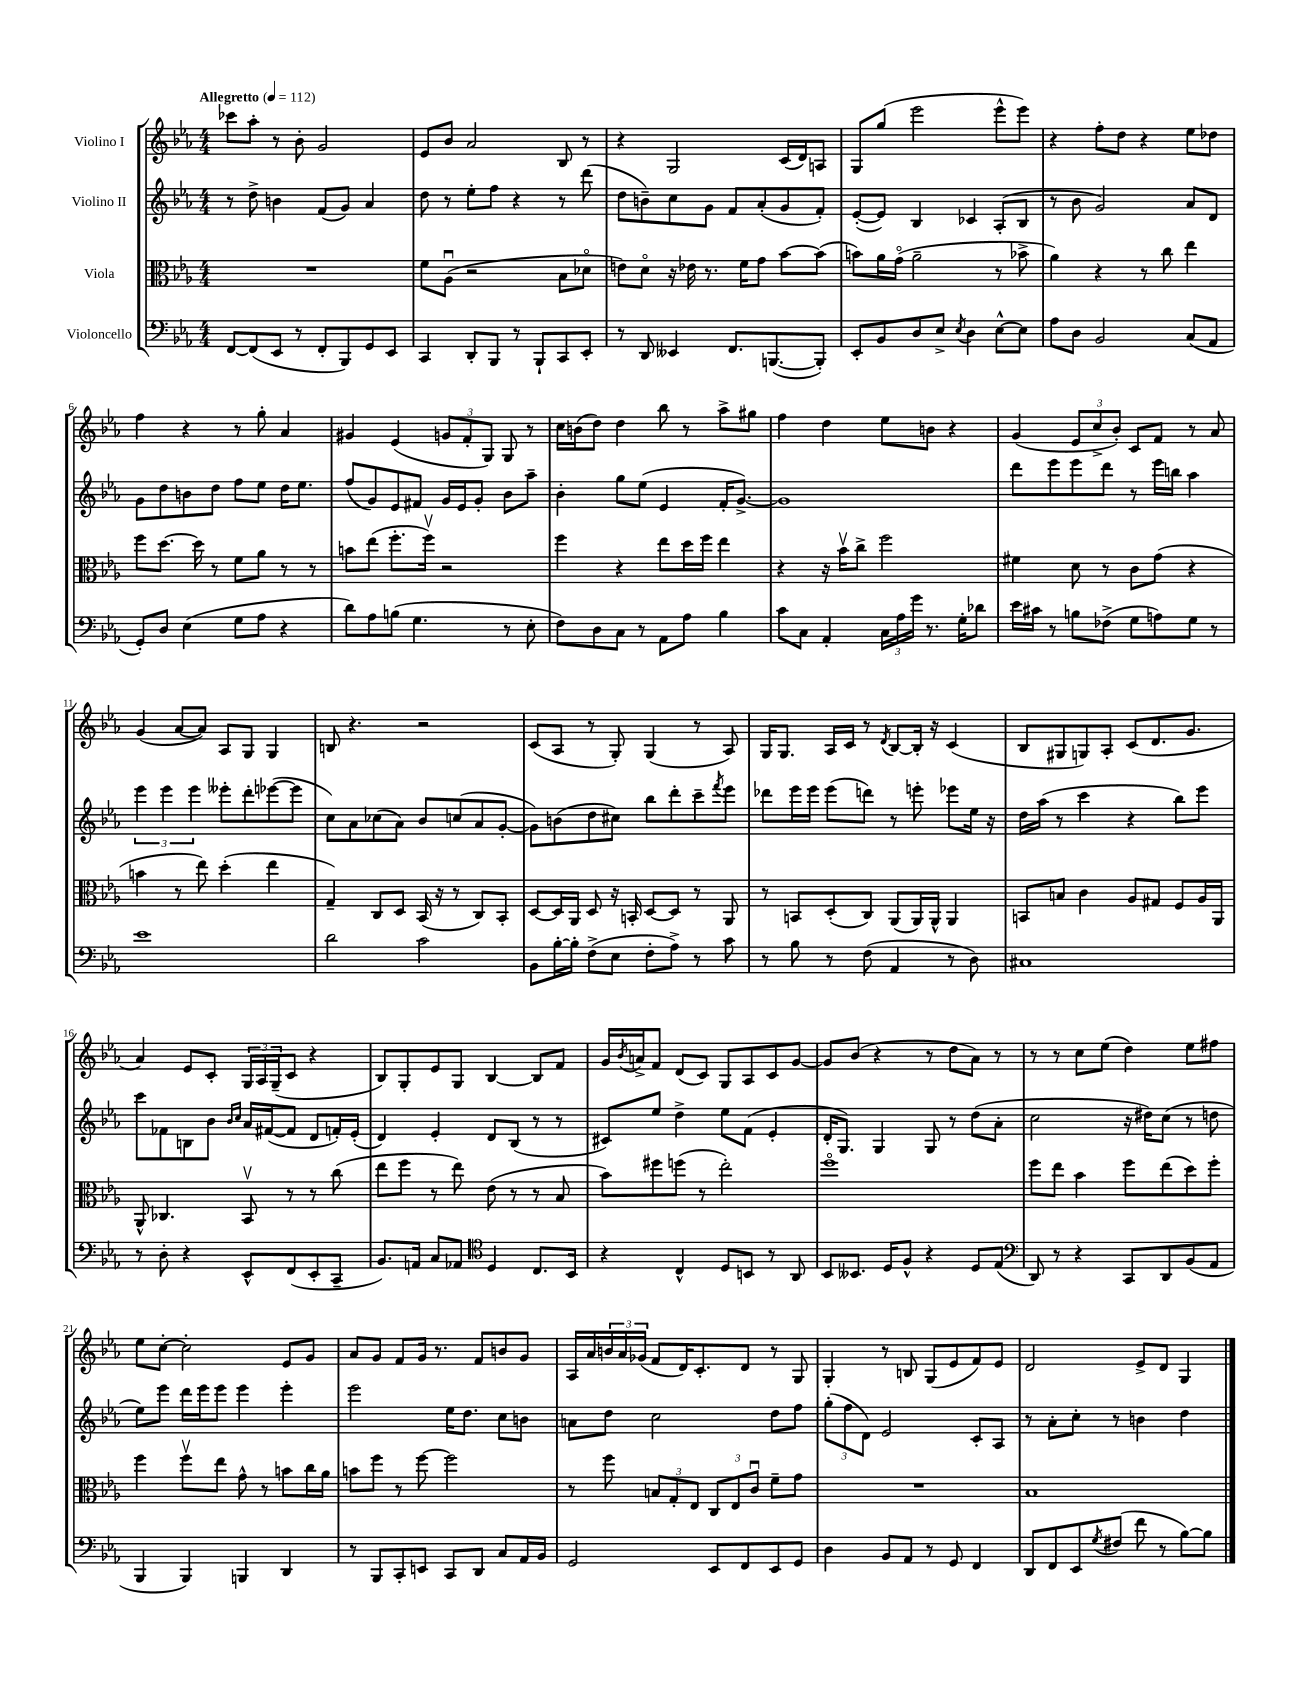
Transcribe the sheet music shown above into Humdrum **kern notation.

**kern	**kern	**kern	**kern
*part4	*part3	*part2	*part1
*staff4	*staff3	*staff2	*staff1
*I"Violoncello	*I"Viola	*I"Violino II	*I"Violino I
*clefF4	*clefC3	*clefG2	*clefG2
*k[b-e-a-]	*k[b-e-a-]	*k[b-e-a-]	*k[b-e-a-]
*M4/4	*M4/4	*M4/4	*M4/4
*MM112	*MM112	*MM112	*MM112
=1	=1	=1	=1
!	!	!	!LO:TX:a:B:t=Allegretto
[8FF/L	1r	8r	8ccc-X\L
(8FF/]	.	8dd^\	8aa-'\J
8EE-/J	.	4bn\	8r
8r	.	.	8b-'\
8FF'/L	.	(8f/L	2g/
8BBB-/)	.	8g/J)	.
8GG/	.	4a-/	.
8EE-/J	.	.	.
=2	=2	=2	=2
4CC/	8f\L	8dd\	8e-/L
.	(8A-u\J	8r	8b-/J
8DD'/L	2r	8ee-'\L	2a-/
8BBB-/J	.	8ff\J	.
8r	.	4r	.
8BBB-`/L	.	.	.
8CC/	8B-\L	8r	8B-/
8EE-'/J	8d-X\J	(8ddd\	8r
=3	=3	=3	=3
8r	8en\L)	8dd\L	4r
8DD/	8d\J	8bn~\)	.
4EE--X/	16r	8cc\	2G/
.	16e-X\	.	.
.	8.r	8g\J	.
8.FF/L	.	8f/L	.
.	16f\KL	.	.
.	8g\J	(8a-'/	.
([8.BBBn/	.	.	.
.	[8b-\L	8g/	(16c/LL
.	.	.	16d/J)
8BBB'/J])	(8b-\J]	8f'/J)	8An/J
=4	=4	=4	=4
8EE-'/L	8bn\L)	([8e-'/L	8G/L
8BB-/	16a-\L	8e-/J])	(8gg/J
.	(16g\JJ	.	.
8D/	2a-~\	4B-/	2eee-\
8E-^/J	.	.	.
8qE-/	.	.	.
4D\	.	4c-X/	.
[8E-^^\L	8r	(8A-'/L	8eee-^^\L
8E-\J]	8b-X^\	8B-/J	8eee-\J)
=5	=5	=5	=5
8A-\L	4a-\)	8r	4r
8D\J	.	8b-\	.
2BB-/	4r	2g/)	8ff'\L
.	.	.	8dd\J
.	8r	.	4r
.	8cc\	.	.
(8C/L	4ee-\	8a-/L	8ee-\L
8AA-/J	.	8d/J	8dd-X\J
!!LO:LB:g=z
=6	=6	=6	=6
8GG'/L)	8ff\L	8g\L	4ff\
8D/J	[8.dd\J	8dd\	.
(4E-\	.	8bn\	4r
.	16dd\]	.	.
.	8r	8dd\J	.
8G\L	8f\L	8ff\L	8r
8A-\J	8a-\J	8ee-\J	8gg'\
4r	8r	16dd\KL	4a-/
.	.	8.ee-\J	.
.	8r	.	.
=7	=7	=7	=7
8d\L)	8bn\L	(8ff/L	4g#X/
8A-\	(8ee-\J	8g/)	.
(8Bn\J	8.ff'\L	8e-/	(4e-/
4.G\	.	8f#X/J	.
.	16ffv\Jk)	.	.
.	2r	16g/LL	12gn/L
.	.	16e-/J	.
.	.	.	12f'/
.	.	8g'/J	.
.	.	.	12G/J)
8r	.	8b-\L	8G/
8E-'\	.	8aa-~\J	8r
=8	=8	=8	=8
8F\L)	4ff\	4b-'\	16cc\LL
.	.	.	(16bn\J
8D\	.	.	8dd\J)
8C\J	4r	8gg\L	4dd\
8r	.	(8ee-\J	.
8AA-\L	8ee-\L	4e-/	8bb-\
8A-\J	16dd\L	.	8r
.	16ff\JJ	.	.
4B-\	4ee-\	16f'/KL	8aa-^\L
.	.	[8.g^/J)	.
.	.	.	8gg#X\J
=9	=9	=9	=9
8c\L	4r	1g]	4ff\
8C\J	.	.	.
4AA-'/	16r	.	4dd\
.	16b-v\KL	.	.
.	8cc^\J	.	.
24C\LL	2ff\	.	8ee-\L
24A-\	.	.	.
24g\JJ	.	.	.
8.r	.	.	8bn\J
.	.	.	4r
16G'\KL	.	.	.
8d-X\J	.	.	.
=10	=10	=10	=10
16e-\LL	4f#X\	8ddd\L	(4g/
16c#X\JJ	.	.	.
8r	.	8eee-\	.
8Bn\L	8d\	8eee-\	12e-/L
.	.	.	12cc^/
(8F-X^\J	8r	8ddd\J	.
.	.	.	12b-'/J)
8G\L	8c\L	8r	8c/L
8An\)	(8g\J	16eee-\LL	8f/J
.	.	16bbn\JJ	.
8G\J	4r	4aa-\	8r
8r	.	.	8a-/
!!LO:LB:g=z
=11	=11	=11	=11
1e-	4bn\	6eee-\	(4g/
.	.	6eee-\	.
.	8r	.	[8a-/L
.	.	6eee-\	.
.	8ee-\)	.	8a-/J])
.	(4dd'\	8eee--X'\L	8A-/L
.	.	8ddd'\	8G/J
.	4ee-\	([8eee-X\	4G/
.	.	8eee-\J]	.
=12	=12	=12	=12
2d\	4G~/)	8cc\L)	8Bn/
.	.	8a-\	4.r
.	8C/L	(8cc-X\	.
.	8D/J	8a-\J)	.
2c\	(16BB-/	8b-/L	2r
.	16r	.	.
.	8r	(8ccn/	.
.	8C/L)	8a-/	.
.	8BB-'/J	[8g'/J	.
=13	=13	=13	=13
8BB-\L	[8D/L	8g\L])	(8c/L
[16B-'\L	16D/L]	(8bn\	8A-/J
16B-'\JJ]	16AA-/JJ	.	.
(8F^\L	8D/	8dd\	8r
8E-\J	16r	8cc#X\J)	8G'/)
.	16BBn'/	.	.
8F'\L	[8D/L	8bb-\L	(4G/
8A-^\J)	8D/J]	8ddd'\	.
8r	8r	8ccc~\	8r
.	.	8qfff/	.
8c\	8AA-/	8eee-\J	8A-/)
=14	=14	=14	=14
8r	8r	8ddd-X\L	16G/KL
.	.	.	8.G/J
8B-\	8BBn/L	16eee-\L	.
.	.	16eee-\JJ	.
8r	(8D'/	(8eee-\L	16A-/LL
.	.	.	16c/JJ
(8F\	8C/J)	8dddn\J)	8r
.	.	.	8qd/
4AA-/	(8AA-/L	8r	[8B-/L
.	16AA-/L)	8eeen'\	16B-'/Jk]
.	16AA-^^/JJ	.	16r
8r	4AA-/	8eee-X\L	(4c/
8D\)	.	16ee-\Jk	.
.	.	16r	.
=15	=15	=15	=15
1C#X	8BBn/L	16dd\LL	8B-/L
.	.	(16aa-\JJ	.
.	8Bn/J	8r	8G#X/
.	4c\	4ccc\	8Gn/)
.	.	.	8A-'/J
.	8A-/L	4r	(8c/L
.	8G#X/J	.	8.d/
.	8F/L	8bb-\L)	.
.	.	.	8.g/J
.	16A-/L	8eee-\J	.
.	16AA-/JJ	.	.
!!LO:LB:g=z
=16	=16	=16	=16
8r	8AA-^^/	8ccc\L	4a-/)
8D'\	4.C-X/	8f-X\	.
4r	.	8Bn\	8e-/L
.	.	8b-\J	8c'/J
.	.	16qqb-/LL	.
.	.	16qqcc/JJ	.
8EE-^^/L	8BB-v/	16a-/LL	24G/LL
.	.	.	24A-/
.	.	([16f#X/J	.
.	.	.	(24G~/J
(8FF/	8r	8f#/J]	8c/J
8EE-'/	8r	8d/L	4r
8CC~/J	(8cc\	16fn'/L)	.
.	.	(16e-'/JJ	.
=17	=17	=17	=17
8.BB-/L)	8ee-\L	4d/)	8B-/L)
.	8ff\J	.	8G'/
16AAn/Jk	.	.	.
8C/L	8r	4e-'/	8e-/
8AA-X/J	8ee-\)	.	8G/J
*clefC4	*	*	*
4D/	(8e-\	8d/L	[4B-/
.	8r	(8B-/J	.
8.C/L	8r	8r	8B-/L]
.	8B-/	8r	8f/J
16BB-/Jk	.	.	.
=18	=18	=18	=18
4r	8b-\L)	8c#X/L)	16g/LL
.	.	.	8qb-/
.	.	.	16an^/J
.	8ff#X\	8ee-/J	8f/J
4C^^/	(8ffn\J	4dd^\	(8d/L
.	8r	.	8c/J)
8D/L	2ee-'\)	8ee-\L	8G/L
8BBn/J	.	(8f\J	8A-/
8r	.	4e-'/	8c/
8AA-/	.	.	[8g/J
=19	=19	=19	=19
8BB-/L	1ff	16d'/KL	8g/L]
.	.	8.G/J)	.
8.BB--X/J	.	.	(8b-/J
.	.	4G/	4r
16D/KL	.	.	.
8F^^/J	.	.	.
4r	.	8G/	8r
.	.	8r	8dd\L
8D/L	.	(8dd\L	8a-\J)
(8E-/J	.	8a-'\J	8r
=20	=20	=20	=20
*clefF4	*	*	*
8DD/)	8ff\L	2cc\	8r
8r	8ee-\J	.	8r
4r	4b-\	.	8cc\L
.	.	.	(8ee-\J
8CC/L	8ff\L	16r	4dd\)
.	.	16dd#X\KL)	.
8DD/	(8ee-\	(8cc\J	.
(8BB-/	8dd\)	8r	8ee-\L
8AA-/J	8ff'\J	8ddn\	8ff#X\J
!!LO:LB:g=z
=21	=21	=21	=21
4BBB-/	4ff\	8ee-\L)	8ee-\L
.	.	8eee-\J	[8cc'\J
4BBB-/)	8ffv\L	16ddd\LL	2cc'\]
.	.	16eee-\J	.
.	8ee-\J	8eee-\J	.
4BBBn/	8g^^\	4eee-\	.
.	8r	.	.
4DD/	8bn\L	4eee-'\	8e-/L
.	16cc\L	.	8g/J
.	16a-\JJ	.	.
=22	=22	=22	=22
8r	8bn\L	2eee-\	8a-/L
8BBB-/L	8ff\J	.	8g/J
8CC'/	8r	.	8f/L
8EEn/J	[8ff\	.	16g/Jk
.	.	.	8.r
8CC/L	2ff\]	16ee-\KL	.
.	.	8.dd\J	.
8DD/J	.	.	8f/L
8C/L	.	8cc\L	8bn/
16AA-/L	.	8bn\J	8g/J
16BB-/JJ	.	.	.
=23	=23	=23	=23
2GG/	8r	8an\L	16A-/LL
.	.	.	16a-/
.	8ff\	8dd\J	24bn/
.	.	.	24a-/
.	.	.	(24g-X/JJ
.	12Bn/L	2cc\	8f/L
.	12G'/	.	.
.	.	.	16d/K)
.	12E-/J	.	.
.	.	.	8.c'/
8EE-/L	12C/L	.	.
.	12E-/	.	.
8FF/	.	.	8d/J
.	12cu/J	.	.
8EE-/	8f~\L	8dd\L	8r
8GG/J	8g\J	8ff\J	8G/
=24	=24	=24	=24
4D\	1r	(12gg'\L	4G'/
.	.	12ff\	.
.	.	12d\J)	.
8BB-/L	.	2e-/	8r
8AA-/J	.	.	8Bn/
8r	.	.	(8G/L
8GG/	.	.	8e-/
4FF/	.	8c'/L	8f/)
.	.	8A-/J	8e-/J
=25	=25	=25	=25
8DD/L	1B-	8r	2d/
8FF/	.	8a-'\L	.
8EE-/	.	8cc'\J	.
8qG/	.	.	.
(8F#X/J	.	8r	.
8f\	.	4bn\	8e-^/L
8r	.	.	8d/J
[8B-\L)	.	4dd\	4G/
8B-\J]	.	.	.
==	==	==	==
*-	*-	*-	*-
